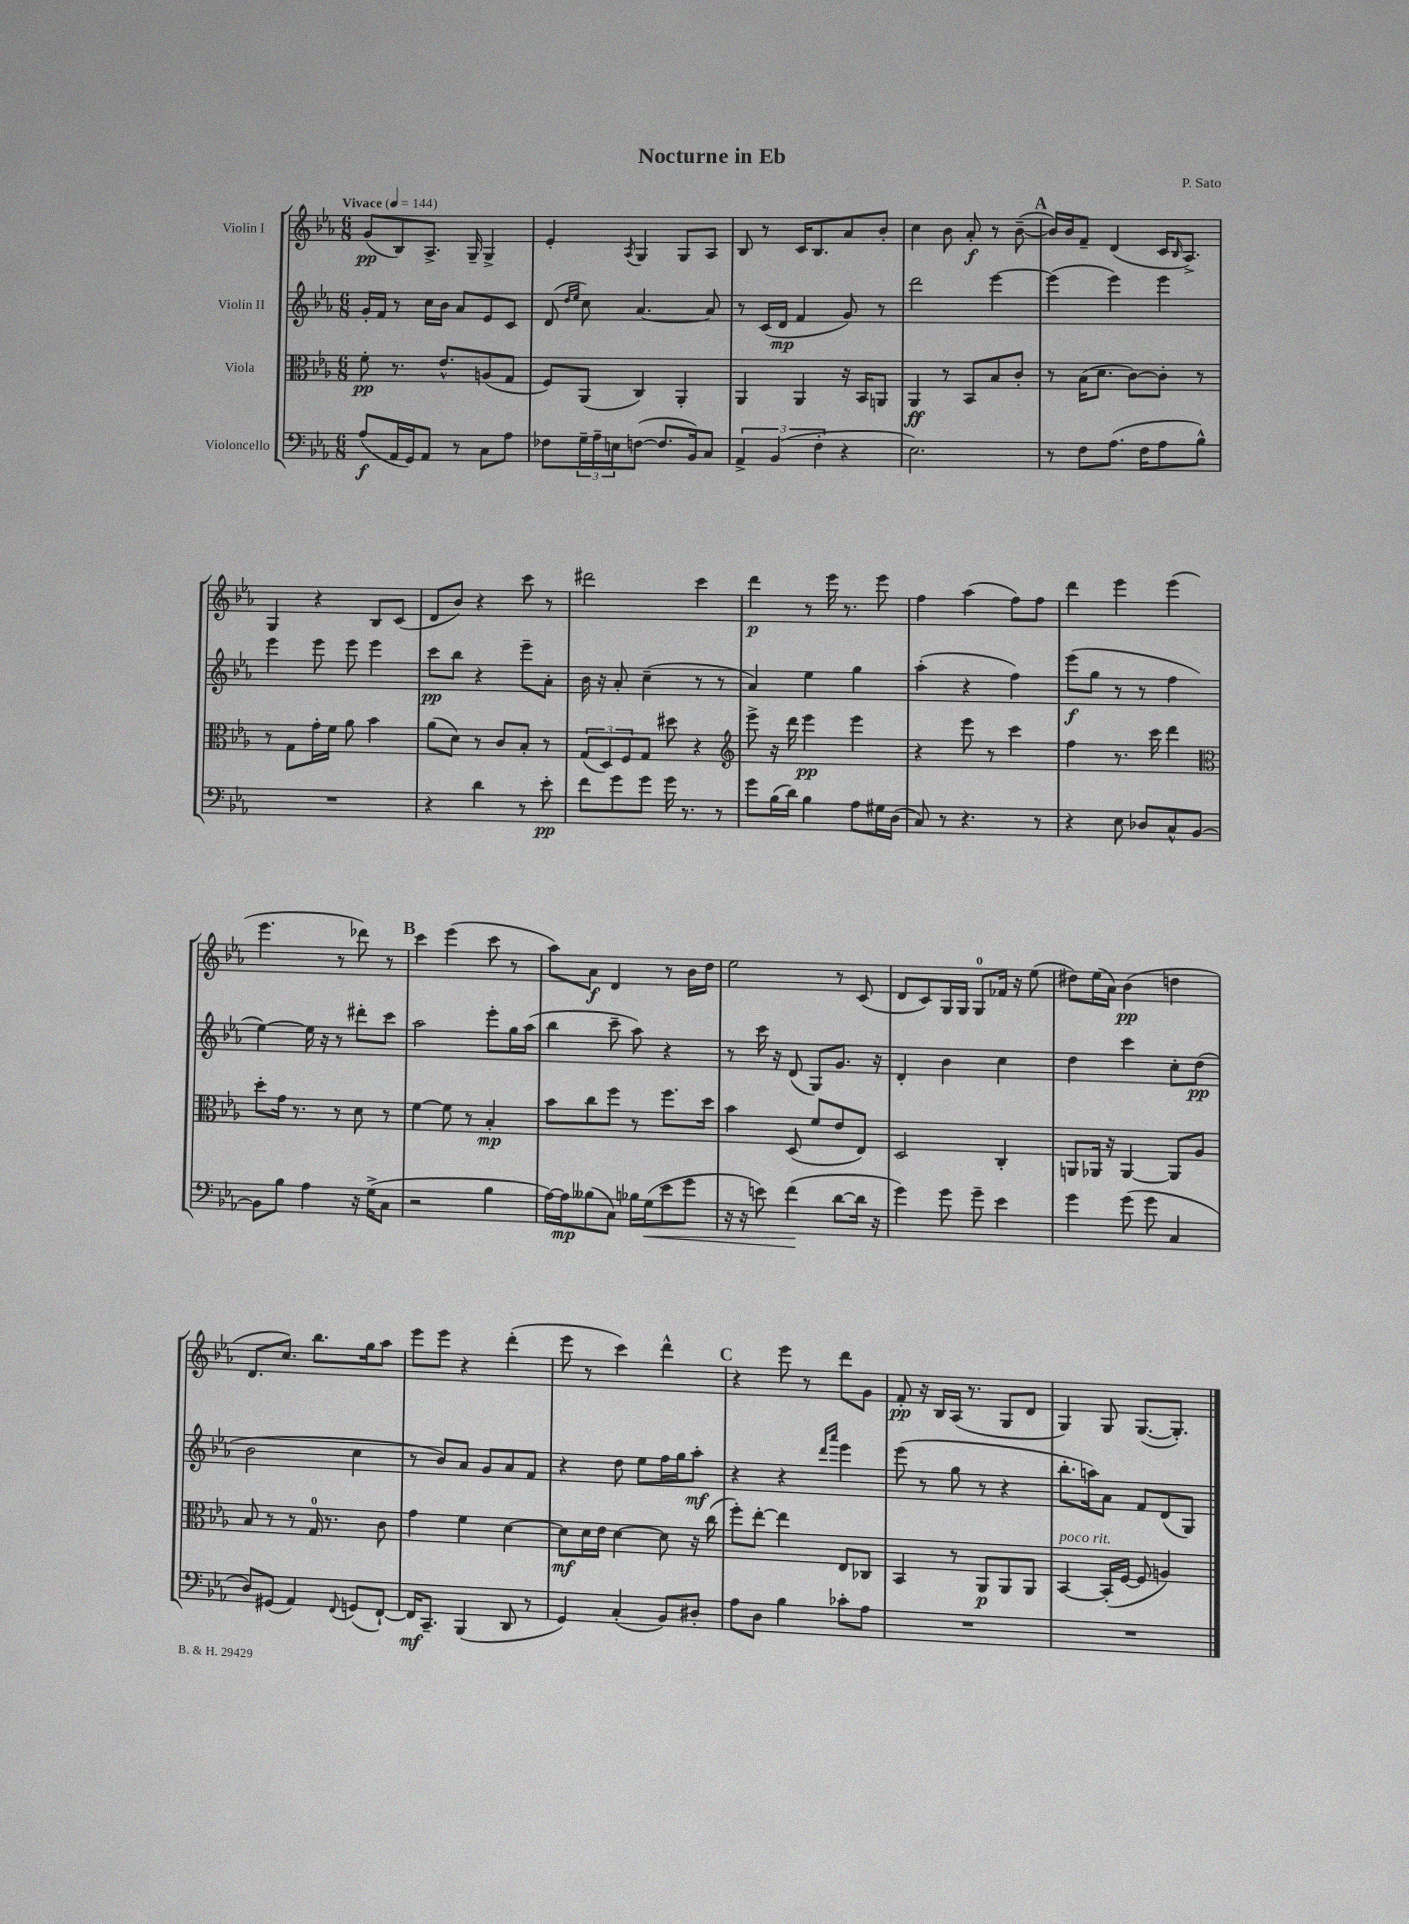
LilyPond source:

\header { title = "Nocturne in Eb" composer = "P. Sato" }
<<
\new StaffGroup <<
\new Staff = "s0" \with { instrumentName = "Violin I" } {
    \clef treble \key ees \major \numericTimeSignature \time 6/8 \tempo "Vivace" 4 = 144
    g'8\pp( bes8) aes8.-> g16-- g4-> |
    ees'4-. \acciaccatura { aes8 } g4 g8 aes8 |
    bes8 r8 c'16 bes8. aes'8 bes'8-. |
    c''4 bes'8 aes'8-.\f r8 bes'8~--( |
    \mark \markup { \bold "A" } bes'16) bes'16 f'8-- d'4( c'16 \grace { bes16 } aes8.->) |
    g4 r4 bes8 c'8( |
    d'8 bes'8) r4 c'''8 r8 |
    dis'''2 c'''4 |
    d'''4\p r8 ees'''16 r8. ees'''8 |
    f''4 aes''4( f''8) f''8 |
    d'''4 ees'''4 ees'''4( |
    ees'''4. r8 des'''8) r8 |
    \mark \markup { \bold "B" } c'''4 ees'''4( c'''8 r8 |
    aes''8) aes'8\f d'4 r8 bes'16 d''16 |
    ees''2 r8 c'8( |
    d'8 c'8) g16 g16 g8-0 fes'16 r16 ees''8( |
    dis''8) ees''16( aes'16) bes'4\pp( d''4 |
    d'8. c''8.) bes''8. g''16 aes''8 |
    ees'''8 ees'''8 r4 d'''4-.( |
    ees'''8 r8 c'''4) d'''4-^ |
    \mark \markup { \bold "C" } r4 ees'''8 r8 d'''8 g'8 |
    f'8-.\pp r16 bes16 aes16( r8. g8 d'8 |
    g4) g8 g8.~( g8.-.) \bar "|." |
}
\new Staff = "s1" \with { instrumentName = "Violin II" } {
    \clef treble \key ees \major \numericTimeSignature \time 6/8
    g'16-. f'16 r8 c''16 bes'16 aes'8 ees'8 c'8 |
    d'8( \grace { d''16 ees''16 } c''8) aes'4.~ aes'8 |
    r8 c'16( d'16\mp f'4 g'8) r8 |
    d'''2 ees'''4~ |
    \mark \markup { \bold "A" } ees'''4( ees'''4) ees'''4 |
    ees'''4 ees'''8 ees'''8 ees'''4 |
    c'''8\pp bes''8 r4 ees'''8-- aes'8-. |
    bes'16 r16 aes'8-. c''4--( r8 r8 |
    aes'4) ees''4 g''4 |
    aes''4-.( r4 f''4) |
    ees'''8\f( g''8 r8 r8 f''4 |
    ees''4~) ees''16 r16 r8 dis'''8-. c'''8 |
    \mark \markup { \bold "B" } aes''2 ees'''8-. g''16 aes''16( |
    bes''4 c'''8-- aes''8) r4 |
    r8 c'''16 r16 d'8( g8) g'8. r16 |
    d'4-. bes'4 c''4 |
    d''4 c'''4 c''8-. d''8\pp( |
    bes'2 c''4 |
    r8 bes'8) aes'8 g'8 aes'8 f'8 |
    r4 d''8 ees''8 f''16 g''16 aes''8-.\mf |
    \mark \markup { \bold "C" } r4 r4 \grace { d'''16 aes'''16 } ees'''4 |
    ees'''8( r8 g''8 r8 r4 |
    bes''8.-. a''16) aes'8 f'8 d'8( g8) \bar "|." |
}
\new Staff = "s2" \with { instrumentName = "Viola" } {
    \clef alto \key ees \major \numericTimeSignature \time 6/8
    f'8-.\pp r8. ees'8.-^ a8( g8 |
    f8) aes,8( c4) aes,4-. |
    aes,4 aes,4 r16 bes,16 a,8 |
    aes,4\ff r8 bes,8 bes8 c'8-. |
    \mark \markup { \bold "A" } r8 bes16( d'8. c'8~) c'8-. r8 |
    r8 g8 g'16-. f'16 aes'8 bes'4 |
    aes'8( d'8) r8 c'8 bes8-. r8 |
    \tuplet 3/2 { g8( d8) f8 } g8 dis''8 r4 |
    \clef treble ees'''8-> r16 d'''16 ees'''4\pp ees'''4 |
    r4 ees'''8 r8 c'''4 |
    f''4 r8. c'''16 d'''4 |
    \clef alto d''8-. g'16 r8. r8 d'8 r8 |
    \mark \markup { \bold "B" } f'4~ f'8 r8 bes4-.\mp |
    bes'8 c''8 f''8 r8 f''8. d''16 |
    bes'4 d8( f'8 ees'8 ees8) |
    d2 c4-. |
    a,8 aes,16 r16 aes,4~ aes,8 aes8 |
    bes8 r8 r8 g16-0 r8. c'8 |
    g'4 f'4 d'4~ |
    d'8\mf d'16 ees'16 d'4~ d'8 r16 c''16( |
    \mark \markup { \bold "C" } f''8-.) ees''8~-. ees''4 ees8 ces8 |
    bes,4 r8 aes,8\p aes,8 aes,8 |
    bes,4~^\markup { \italic "poco rit." } bes,16-.( f16~ f8 a4) \bar "|." |
}
\new Staff = "s3" \with { instrumentName = "Violoncello" } {
    \clef bass \key ees \major \numericTimeSignature \time 6/8
    aes8\f( aes,16 g,16) aes,8 r8 c8 aes8 |
    fes8 \tuplet 3/2 { g16-- aes16-- e16 } f8~( f8. bes,16) c8 |
    \tuplet 3/2 { aes,4-> bes,4( f4-. } r4 |
    ees2.) |
    \mark \markup { \bold "A" } r8 f8 aes8.( f16 aes8 bes8-^) |
    R2. |
    r4 d'4 r8 ees'8-.\pp |
    f'8 g'8 g'8 g'16 r8. r8 |
    g'8 bes16( d'16) bes4 aes8 gis16 d16( |
    c8) r8 r4. r8 |
    r4 ees8 des8 c8-^ bes,8~ |
    bes,8 bes8 aes4 r16 g16->( c8 |
    \mark \markup { \bold "B" } r2 bes4 |
    aes16~) aes16\mp beses8( c8) bes16 g16\<( ees'8 g'8 |
    r16 r16 e'8) f'4\!( d'8~ d'16 r16 |
    g'4) g'8 g'8-- ees'4 |
    g'4 g'8( g'8 c4 |
    d8) gis,8( aes,4) \appoggiatura { f,8 } g,8( f,8~-!) |
    f,16\mf c,8.-- bes,,4( d,8 r8 |
    g,4) c4-.( bes,8) dis8-. |
    \mark \markup { \bold "C" } aes8 d8 bes4 ces'8-. aes8 |
    R2. |
    R2. \bar "|." |
}
>>
>>
\layout { \context { \Score \remove "Bar_number_engraver" } }
